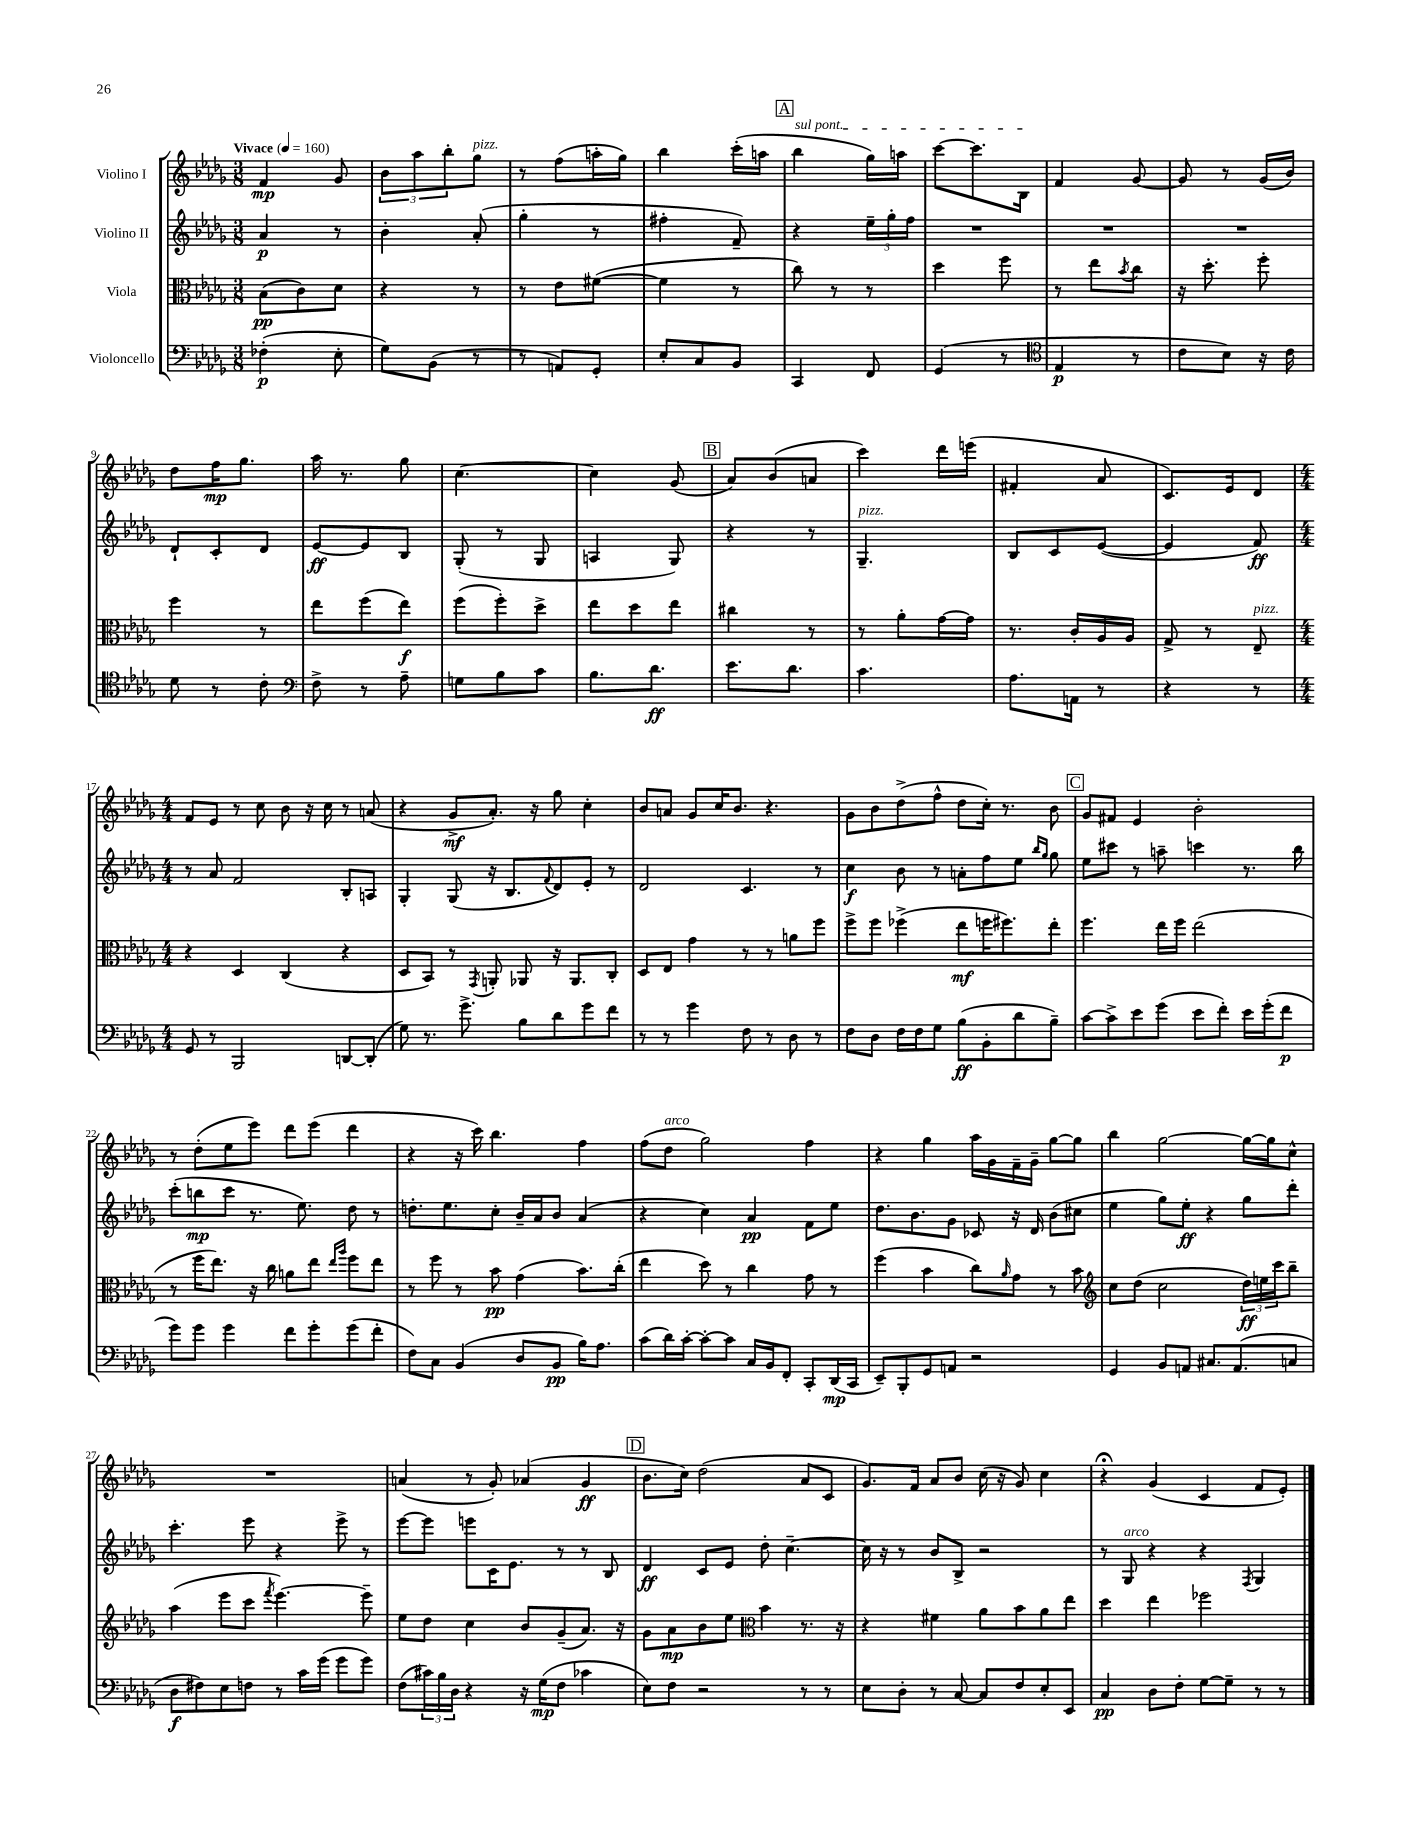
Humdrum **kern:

**kern	**dynam	**kern	**dynam	**kern	**dynam	**kern	**dynam
*part4	*part4	*part3	*part3	*part2	*part2	*part1	*part1
*staff4	*staff4	*staff3	*staff3	*staff2	*staff2	*staff1	*staff1
*I"Violoncello	*	*I"Viola	*	*I"Violino II	*	*I"Violino I	*
*clefF4	*	*clefC3	*	*clefG2	*	*clefG2	*
*k[b-e-a-d-g-]	*	*k[b-e-a-d-g-]	*	*k[b-e-a-d-g-]	*	*k[b-e-a-d-g-]	*
*M3/8	*	*M3/8	*	*M3/8	*	*M3/8	*
*MM160	*	*MM160	*	*MM160	*	*MM160	*
=1	=1	=1	=1	=1	=1	=1	=1
!	!	!	!	!	!	!LO:TX:a:B:t=Vivace	!
(4F-X'\	p	(8B-\L	pp	4a-/	p	4f/	mp
.	.	8c\)	.	.	.	.	.
8E-'\	.	8d-\J	.	8r	.	8g-/	.
=2	=2	=2	=2	=2	=2	=2	=2
8G-\L)	.	4r	.	4b-'\	.	12b-\L	.
.	.	.	.	.	.	12aa-\	.
(8BB-\J	.	.	.	.	.	.	.
.	.	.	.	.	.	12bb-'\	.
!	!	!	!	!	!	!LO:TX:a:i:t=pizz.	!
8r	.	8r	.	(8a-'/	.	8gg-\J	.
=3	=3	=3	=3	=3	=3	=3	=3
8r	.	8r	.	4gg-'\	.	8r	.
8AAn/L)	.	8e-\L	.	.	.	(8ff\L	.
8GG-'/J	.	([8f#X\J	.	8r	.	16aan'\L	.
.	.	.	.	.	.	16gg-\JJ)	.
=4	=4	=4	=4	=4	=4	=4	=4
8E-'/L	.	4f#\]	.	4ff#X'\	.	4bb-\	.
8C/	.	.	.	.	.	.	.
8BB-/J	.	8r	.	8f~/)	.	(16ccc'\LL	.
.	.	.	.	.	.	16aan\JJ	.
!!LO:REH:place=s1:t=A
=5	=5	=5	=5	=5	=5	=5	=5
!	!	!	!	!	!	!LO:TX:a:i:t=sul pont.	!
4CC/	.	8cc\)	.	4r	.	4bb-\	.
.	.	8r	.	.	.	.	.
8FF/	.	8r	.	24ee-~\LL	.	16gg-\LL)	.
.	.	.	.	24gg-'\	.	.	.
.	.	.	.	.	.	16aan\JJ	.
.	.	.	.	24ff\JJ	.	.	.
=6	=6	=6	=6	=6	=6	=6	=6
(4GG-/	.	4dd-\	.	4.r	.	[8ccc\L	.
.	.	.	.	.	.	8.ccc\]	.
8r	.	8ff\	.	.	.	.	.
.	.	.	.	.	.	16B-\Jk	.
=7	=7	=7	=7	=7	=7	=7	=7
*clefC4	*	*	*	*	*	*	*
4E-/	p	8r	.	4.r	.	4f/	.
.	.	8ee-\L	.	.	.	.	.
.	.	8qb-/	.	.	.	.	.
8r	.	8cc\J	.	.	.	[8g-/	.
=8	=8	=8	=8	=8	=8	=8	=8
8c\L	.	16r	.	4.r	.	8g-/]	.
.	.	8.dd-'\	.	.	.	.	.
8B-\J)	.	.	.	.	.	8r	.
16r	.	8ff'\	.	.	.	(16g-/LL	.
16c\	.	.	.	.	.	16b-/JJ)	.
!!LO:LB:g=z
=9	=9	=9	=9	=9	=9	=9	=9
8d-\	.	4ff\	.	8d-`/L	.	8dd-\L	.
8r	.	.	.	8c'/	.	16ff\K	mp
.	.	.	.	.	.	8.gg-\J	.
8c'\	.	8r	.	8d-/J	.	.	.
=10	=10	=10	=10	=10	=10	=10	=10
*clefF4	*	*	*	*	*	*	*
8F^\	.	8ee-\L	.	[8e-/L	ff	16aa-\	.
.	.	.	.	.	.	8.r	.
8r	.	(8ff\	.	8e-/]	.	.	.
8A-~\	.	8ee-\J)	f	8B-/J	.	8gg-\	.
=11	=11	=11	=11	=11	=11	=11	=11
8Gn\L	.	(8ff\L	.	(8G-'/	.	[4.cc\	.
8B-\	.	8ff'\)	.	8r	.	.	.
8c\J	.	8dd-^\J	.	8G-/	.	.	.
=12	=12	=12	=12	=12	=12	=12	=12
8.B-\L	.	8ee-\L	.	4An/	.	4cc\]	.
.	.	8dd-\	.	.	.	.	.
8.d-\J	ff	.	.	.	.	.	.
.	.	8ee-\J	.	8G-/)	.	(8g-/	.
!!LO:REH:place=s1:t=B
=13	=13	=13	=13	=13	=13	=13	=13
8.e-\L	.	4cc#X\	.	4r	.	8a-/L)	.
.	.	.	.	.	.	(8b-/	.
8.d-\J	.	.	.	.	.	.	.
.	.	8r	.	8r	.	8an/J	.
=14	=14	=14	=14	=14	=14	=14	=14
!	!	!	!	!LO:TX:a:i:t=pizz.	!	!	!
4.c\	.	8r	.	4.G-~/	.	4ccc\)	.
.	.	8a-'\L	.	.	.	.	.
.	.	[16g-\L	.	.	.	16ddd-\LL	.
.	.	16g-\JJ]	.	.	.	(16eeen\JJ	.
=15	=15	=15	=15	=15	=15	=15	=15
8.A-\L	.	8.r	.	8B-/L	.	4f#X'/	.
.	.	.	.	8c/	.	.	.
16AAn\Jk	.	16c'/LL	.	.	.	.	.
8r	.	16A-/	.	([8e-/J	.	8a-/	.
.	.	16A-/JJ	.	.	.	.	.
=16	=16	=16	=16	=16	=16	=16	=16
4r	.	8G-^/	.	4e-/]	.	8.c/L)	.
.	.	8r	.	.	.	.	.
.	.	.	.	.	.	16e-/k	.
!	!	!LO:TX:a:i:t=pizz.	!	!	!	!	!
8r	.	8E-~/	.	8f/)	ff	8d-/J	.
!!LO:LB:g=z
=17	=17	=17	=17	=17	=17	=17	=17
*M4/4	*	*M4/4	*	*M4/4	*	*M4/4	*
8GG-/	.	4r	.	8r	.	8f/L	.
8r	.	.	.	8a-/	.	8e-/J	.
2BBB-/	.	4D-/	.	2f/	.	8r	.
.	.	.	.	.	.	8cc\	.
.	.	(4C/	.	.	.	8b-\	.
.	.	.	.	.	.	16r	.
.	.	.	.	.	.	16cc\	.
[8DDn/L	.	4r	.	8B-'/L	.	8r	.
(8DD'/J]	.	.	.	8An/J	.	(8an/	.
=18	=18	=18	=18	=18	=18	=18	=18
8G-\)	.	8D-/L	.	4G-'/	.	4r	.
8.r	.	8BB-/J)	.	.	.	.	.
.	.	8r	.	(8G-/	.	8g-^/L	mf
8.g-^\	.	.	.	.	.	.	.
.	.	8qGG-/	.	.	.	.	.
.	.	8AAn'/	.	16r	.	8.a-'/J)	.
.	.	.	.	8.B-/L	.	.	.
8B-\L	.	8AA-X/	.	.	.	.	.
.	.	.	.	.	.	16r	.
.	.	.	.	8qqf/	.	.	.
8d-\	.	16r	.	8d-/)	.	8gg-\	.
.	.	8.AA-/L	.	.	.	.	.
8g-\	.	.	.	8e-'/J	.	4cc'\	.
8f\J	.	8C'/J	.	8r	.	.	.
=19	=19	=19	=19	=19	=19	=19	=19
8r	.	8D-/L	.	2d-/	.	8b-/L	.
8r	.	8E-/J	.	.	.	8an/J	.
4g-\	.	4g-\	.	.	.	8g-/L	.
.	.	.	.	.	.	16cc/K	.
.	.	.	.	.	.	8.b-/J	.
8F\	.	8r	.	4.c/	.	.	.
8r	.	8r	.	.	.	4.r	.
8D-\	.	8an\L	.	.	.	.	.
8r	.	8ff\J	.	8r	.	.	.
=20	=20	=20	=20	=20	=20	=20	=20
8F\L	.	8ff^\L	.	4cc\	f	8g-\L	.
8D-\J	.	8ff\J	.	.	.	8b-\	.
16F\LL	.	(4ff-X^\	.	8b-\	.	(8dd-^\	.
16F\J	.	.	.	.	.	.	.
8G-\J	.	.	.	8r	.	8ff^^\J	.
(8B-\L	ff	8ee-\L	mf	8an'\L	.	8dd-\L	.
8BB-'\	.	16ffn\K	.	8ff\	.	16cc'\Jk)	.
.	.	8.ff#X\)	.	.	.	8.r	.
8d-\	.	.	.	8ee-\J	.	.	.
.	.	.	.	16qqbb-/LL	.	.	.
.	.	.	.	16qqgg-/JJ	.	.	.
8B-~\J)	.	8ee-'\J	.	8gg-\	.	8b-\	.
!!LO:REH:place=s1:t=C
=21	=21	=21	=21	=21	=21	=21	=21
[8c\L	.	4.ff\	.	8ee-\L	.	8g-/L	.
8c^\]	.	.	.	8ccc#X\J	.	8f#X/J	.
8e-\	.	.	.	8r	.	4e-/	.
(8g-\J	.	16ee-\LL	.	8aan~\	.	.	.
.	.	16ff\JJ	.	.	.	.	.
8e-\L	.	(2ee-\	.	4cccn\	.	2b-'\	.
8f'\J)	.	.	.	.	.	.	.
16e-\LL	.	.	.	8.r	.	.	.
(16g-'\J	.	.	.	.	.	.	.
8f\J	p	.	.	.	.	.	.
.	.	.	.	16bb-\	.	.	.
!!LO:LB:g=z
=22	=22	=22	=22	=22	=22	=22	=22
8g-\L)	.	8r	.	(8ccc'\L	.	8r	.
8g-\J	.	16ff\KL	.	8bbn\	mp	(8dd-'\L	.
.	.	8.ee-\J)	.	.	.	.	.
4g-\	.	.	.	8ccc\J	.	8ee-\	.
.	.	16r	.	8.r	.	8eee-\J)	.
.	.	16cc\	.	.	.	.	.
8f\L	.	8an\L	.	.	.	8ddd-\L	.
.	.	.	.	8.ee-\)	.	.	.
8g-'\	.	8ee-\J	.	.	.	(8eee-\J	.
.	.	16qqee-/LL	.	.	.	.	.
.	.	16qqaa-/JJ	.	.	.	.	.
(8g-\	.	8ff\L	.	8dd-\	.	4ddd-\	.
8f'\J	.	8ee-\J	.	8r	.	.	.
=23	=23	=23	=23	=23	=23	=23	=23
8F\L)	.	8r	.	8.ddn'\L	.	4r	.
8C\J	.	8ff\	.	.	.	.	.
.	.	.	.	8.ee-\	.	.	.
(4BB-/	.	8r	.	.	.	16r	.
.	.	.	.	.	.	16ccc\)	.
.	.	8b-\	pp	8cc'\J	.	4.bb-\	.
8D-/L	.	(4g-\	.	16b-~/LL	.	.	.
.	.	.	.	16a-/J	.	.	.
8BB-/J	pp	.	.	8b-/J	.	.	.
16B-\KL)	.	8.b-\L)	.	(4a-/	.	4ff\	.
8.A-\J	.	.	.	.	.	.	.
.	.	(16cc'\Jk	.	.	.	.	.
=24	=24	=24	=24	=24	=24	=24	=24
(8c\L	.	4ee-\	.	4r	.	(8ff\L	.
!	!	!	!	!	!	!LO:TX:a:i:t=arco	!
16d-\L)	.	.	.	.	.	8dd-\J	.
[16c'\JJ	.	.	.	.	.	.	.
8c'\L_	.	8dd-\)	.	4cc\)	.	2gg-\)	.
8c\J]	.	8r	.	.	.	.	.
16C/LL	.	4cc\	.	4a-/	pp	.	.
16BB-/J	.	.	.	.	.	.	.
8FF'/J	.	.	.	.	.	.	.
8CC'/L	.	8g-\	.	8f\L	.	4ff\	.
(16DD-/L	mp	8r	.	8ee-\J	.	.	.
16CC/JJ	.	.	.	.	.	.	.
=25	=25	=25	=25	=25	=25	=25	=25
8EE-~/L)	.	(4ff\	.	8.dd-\L	.	4r	.
8BBB-'/	.	.	.	.	.	.	.
.	.	.	.	8.b-\	.	.	.
8GG-/	.	4b-\	.	.	.	4gg-\	.
8AAn/J	.	.	.	8g-\J	.	.	.
2r	.	8cc\L)	.	8c-X/	.	16aa-\LL	.
.	.	.	.	.	.	16g-\	.
.	.	16qqa-/	.	.	.	.	.
.	.	8g-\J	.	16r	.	16f~\	.
.	.	.	.	16d-/	.	16g-~\JJ	.
.	.	8r	.	(8b-\L	.	[8gg-\L	.
.	.	8b-\	.	8cc#X\J	.	8gg-\J]	.
=26	=26	=26	=26	=26	=26	=26	=26
*	*	*clefG2	*	*	*	*	*
4GG-/	.	8cc\L	.	4ee-\	.	4bb-\	.
.	.	(8dd-\J	.	.	.	.	.
8BB-/L	.	2cc\	.	8gg-\L)	.	[2gg-\	.
8AAn/J	.	.	.	8ee-'\J	ff	.	.
8.C#X/L	.	.	.	4r	.	.	.
(8.AA/	.	.	.	.	.	.	.
.	.	24dd-\LL)	ff	8gg-\L	.	16gg-\LL_	.
.	.	24een\	.	.	.	.	.
.	.	.	.	.	.	16gg-\J]	.
.	.	24ccc\J	.	.	.	.	.
8Cn/J	.	8bb-~\J	.	8ddd-'\J	.	8cc^^\J	.
!!LO:LB:g=z
=27	=27	=27	=27	=27	=27	=27	=27
8D-\L	f	(4aa-\	.	4.ccc'\	.	1r	.
8F#X\)	.	.	.	.	.	.	.
8E-\	.	8eee-\L	.	.	.	.	.
8Fn\J	.	8ccc\J	.	8eee-\	.	.	.
.	.	8qfff/	.	.	.	.	.
8r	.	[4.eee-\)	.	4r	.	.	.
16c\LL	.	.	.	.	.	.	.
(16g-\JJ	.	.	.	.	.	.	.
8g-\L	.	.	.	8eee-^\	.	.	.
8g-\J)	.	8eee-~\]	.	8r	.	.	.
=28	=28	=28	=28	=28	=28	=28	=28
(8F\L	.	8ee-\L	.	[8eee-\L	.	(4an/	.
24c#X\L)	.	8dd-\J	.	8eee-\J]	.	.	.
24B-\	.	.	.	.	.	.	.
24D-\JJ	.	.	.	.	.	.	.
4r	.	4cc\	.	8eeen\L	.	8r	.
.	.	.	.	16c\K	.	8g-'/)	.
.	.	.	.	8.e-\J	.	.	.
16r	.	8b-/L	.	.	.	(4a-X/	.
(16G-\KL	mp	.	.	.	.	.	.
8F\J	.	(8g-~/	.	8r	.	.	.
4c-X\	.	8.a-/J)	.	8r	.	4g-/	ff
.	.	.	.	8B-/	.	.	.
.	.	16r	.	.	.	.	.
!!LO:REH:place=s1:t=D
=29	=29	=29	=29	=29	=29	=29	=29
8E-\L)	.	8g-\L	.	4d-/	ff	8.b-\L	.
8F\J	.	8a-\	mp	.	.	.	.
.	.	.	.	.	.	16cc\Jk)	.
2r	.	8b-\	.	8c/L	.	(2dd-\	.
.	.	8ee-\J	.	8e-/J	.	.	.
*	*	*clefC3	*	*	*	*	*
.	.	4b-\	.	8dd-'\	.	.	.
.	.	.	.	[4.cc~\	.	.	.
8r	.	8.r	.	.	.	8a-/L	.
8r	.	.	.	.	.	8c/J	.
.	.	16r	.	.	.	.	.
=30	=30	=30	=30	=30	=30	=30	=30
8E-\L	.	4r	.	16cc\]	.	8.g-/L)	.
.	.	.	.	16r	.	.	.
8D-'\J	.	.	.	8r	.	.	.
.	.	.	.	.	.	16f/Jk	.
8r	.	4f#X\	.	8b-/L	.	8a-/L	.
[8C/	.	.	.	8B-^/J	.	8b-/J	.
8C/L]	.	8a-\L	.	2r	.	(16cc\	.
.	.	.	.	.	.	16r	.
8F/	.	8b-\	.	.	.	8g-/)	.
8E-'/	.	8a-\	.	.	.	4cc\	.
8EE-/J	.	8ee-\J	.	.	.	.	.
=31	=31	=31	=31	=31	=31	=31	=31
4C/	pp	4dd-\	.	8r	.	4r;<	.
!	!	!	!	!LO:TX:a:i:t=arco	!	!	!
.	.	.	.	8G-/	.	.	.
8D-\L	.	4ee-\	.	4r	.	(4g-/	.
8F'\J	.	.	.	.	.	.	.
[8G-\L	.	2ff-X\	.	4r	.	4c/	.
8G-~\J]	.	.	.	.	.	.	.
.	.	.	.	8qF/	.	.	.
8r	.	.	.	4G-/	.	8f/L	.
8r	.	.	.	.	.	8e-'/J)	.
==	==	==	==	==	==	==	==
*-	*-	*-	*-	*-	*-	*-	*-
